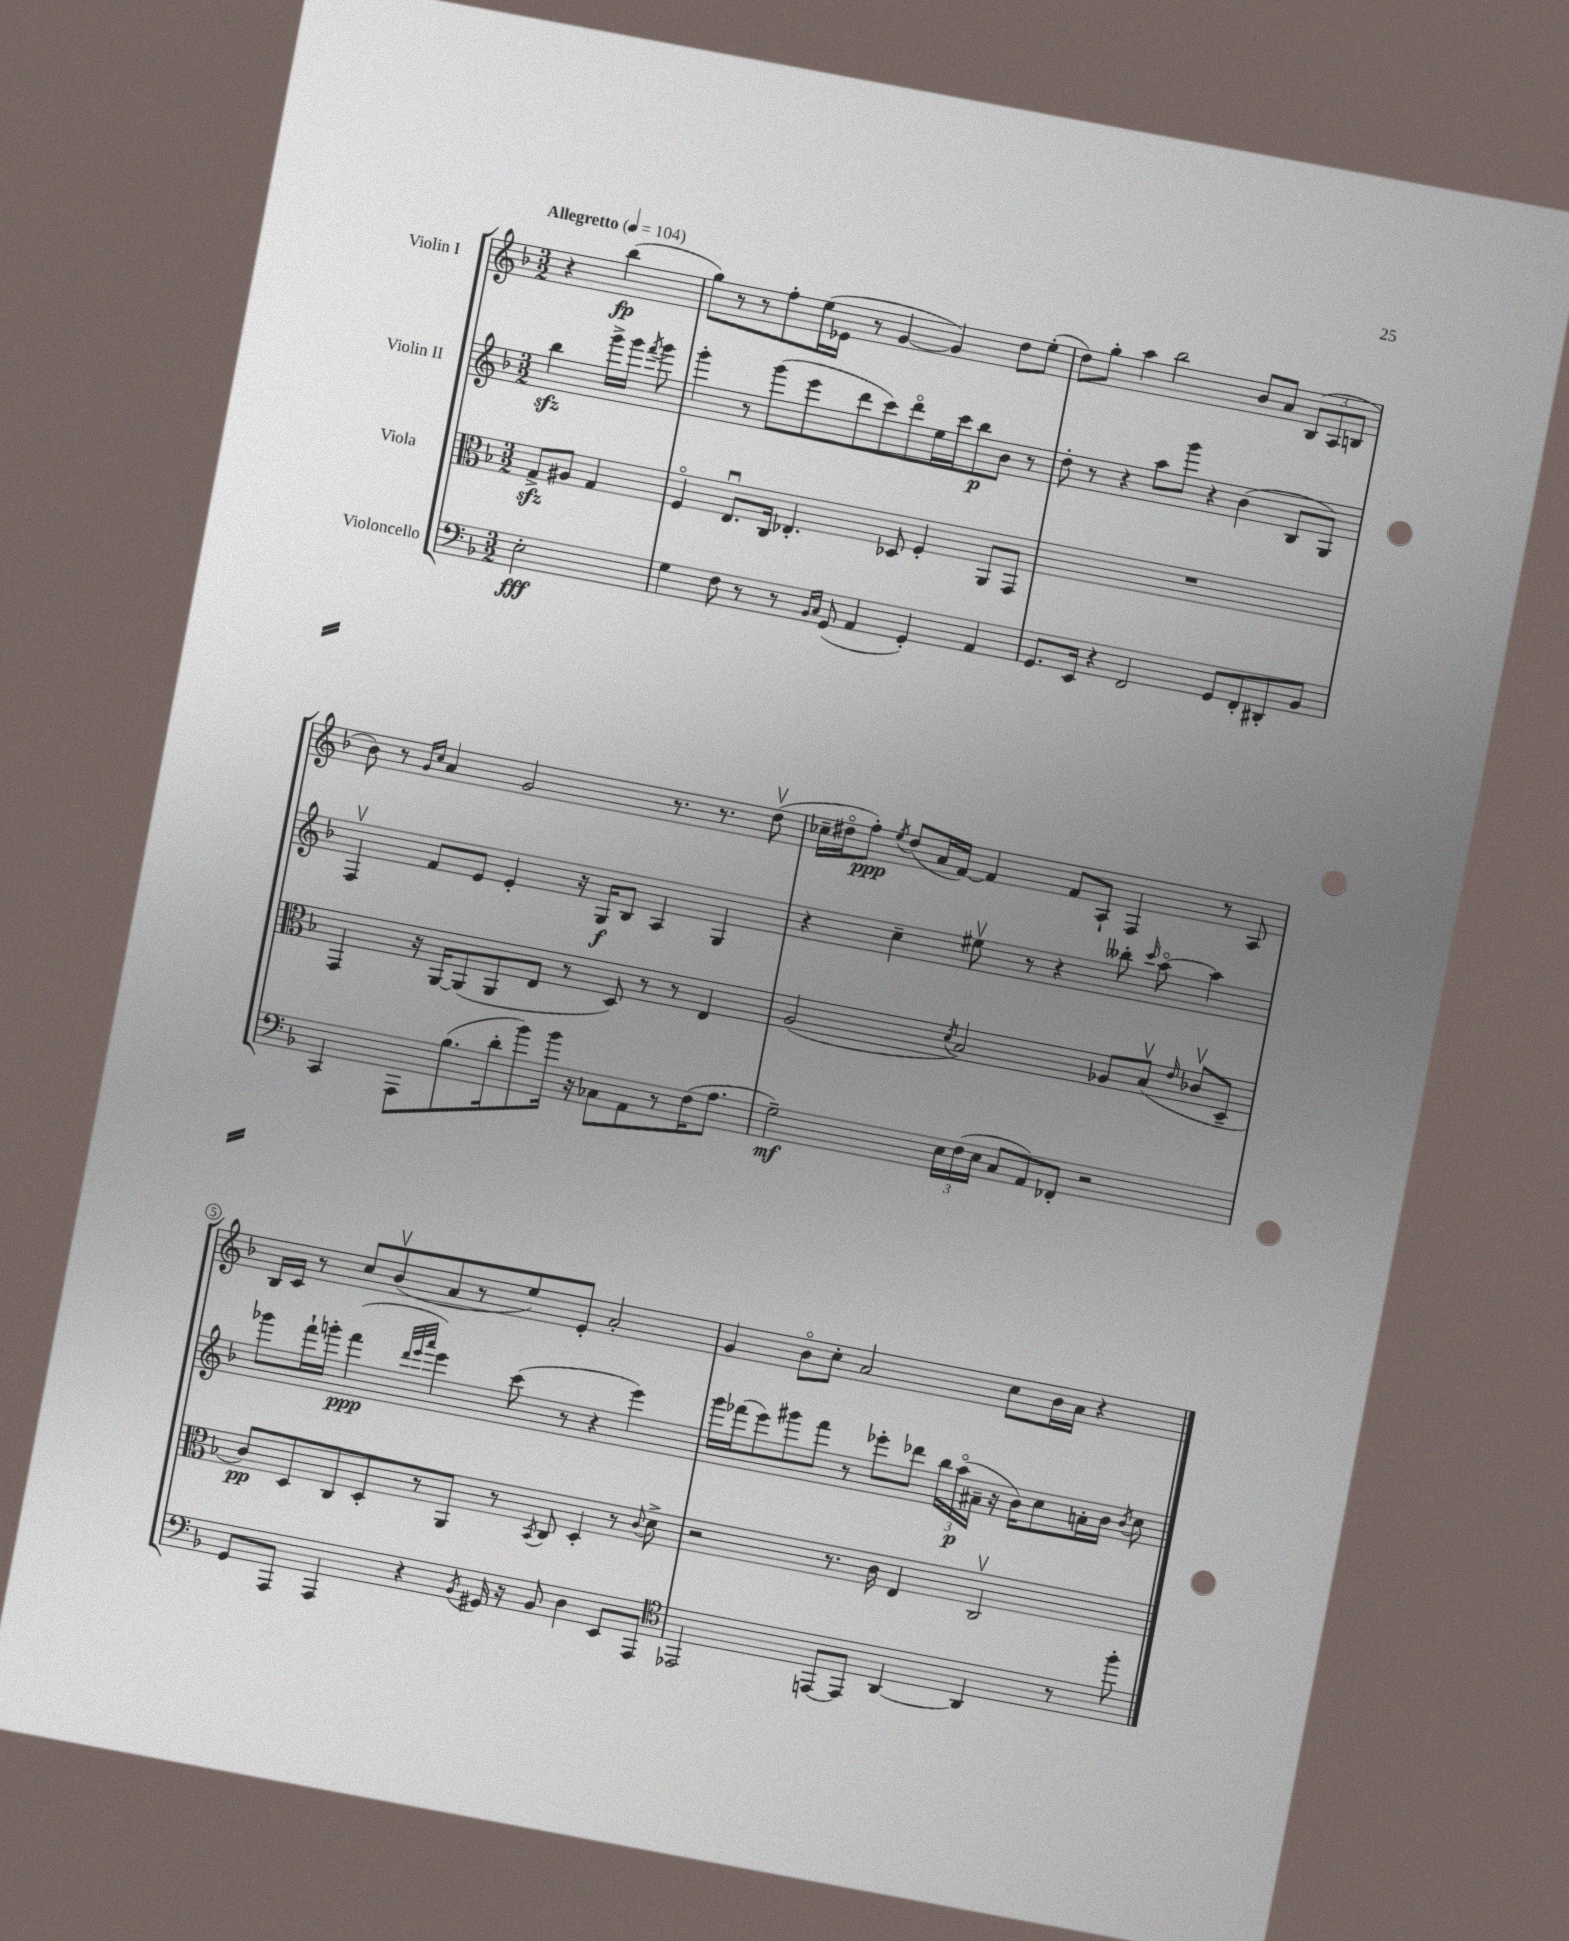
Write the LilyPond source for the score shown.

<<
\new StaffGroup <<
\new Staff = "s0" \with { instrumentName = "Violin I" } {
    \clef treble \key f \major \numericTimeSignature \time 3/2 \partial 2 \tempo "Allegretto" 4 = 104
    \autoBeamOff r4 bes''4\fp( |
    g''8[) r8 r8 f''8-. e''16( ees'16] r8 g'4~ g'4) d''8[ e''8]-.( |
    d''8[) g''8]-. a''4 bes''2 bes'8[ a'8] \tuplet 3/2 { bes8[( a8 b8] } |
    bes'8) r8 \grace { g'16[ c''16] } a'4 g'2 r8. r8. d''8\upbow( |
    ces''16[-- dis''16\flageolet f''8]-.\ppp) \acciaccatura { e''8 } dis''8[( a'16 f'16]~) f'4 f'8[ a8]-! f4 r8 a8 |
    bes16[ c'16] r8 c''8[ bes'8\upbow( a'8 r8 e''8) e'8]-. a'2-. |
    g'4 bes'8[\flageolet c''8]-. a'2 c''8[ bes'16 a'16] r4 \bar "|." |
}
\new Staff = "s1" \with { instrumentName = "Violin II" } {
    \clef treble \key f \major \numericTimeSignature \time 3/2 \partial 2
    \autoBeamOff bes''4\sfz g'''16[-> g'''16] \acciaccatura { f'''8 } g'''8 |
    g'''4-. r8 g'''8[( e'''8 d'''8 c'''8) d'''8\flageolet e''16 c'''16 bes''8\p bes'8] r8 |
    d''8-. r8 r4 a''8[ g'''8] r4 bes'4( bes8[ g8]) |
    f4\upbow f'8[ e'8] e'4-. r16 g16[\f bes8] a4 g4 |
    r4 c''4-- eis''8\upbow r8 r4 beses''8-. \grace { c'''16 } a''8~\flageolet a''4 |
    ges'''8[ f'''16-! g'''16]-. f'''4\ppp( \grace { d'''32[ e'''32 a'''32] } e'''4) c'''8( r8 r4 e'''4) |
    g'''16[ fes'''16( e'''8) gis'''8 fes'''8] r8 ees'''8[-. des'''8] \tuplet 3/2 { bes''16[ a''16\flageolet\p( ais'16]-- } r16 bes'16[) c''8 a'16-. bes'16] \acciaccatura { bes'8 } c''8 \bar "|." |
}
\new Staff = "s2" \with { instrumentName = "Viola" } {
    \clef alto \key f \major \numericTimeSignature \time 3/2 \partial 2
    \autoBeamOff g8[->\sfz ais8] g4 |
    f4\flageolet e8.[\downbow c16] ees4.-. des8 f4-. a,8[ g,8] |
    R1. |
    g,4 r16 a,16[~ a,8( a,8 e8] r8 d8) r8 r8 e4 |
    a2( \acciaccatura { d'8 } bes2) aes8[ bes8]\upbow( \grace { e'16 } ces'8[\upbow d8]-- |
    c'8[\pp) d8 c8 d8-. r8 a,8] r8 \acciaccatura { bes,8 } c8 d4-. r8 \appoggiatura { c'8 } d'8-> |
    r2 r8. c'16 e4 c2\upbow \bar "|." |
}
\new Staff = "s3" \with { instrumentName = "Violoncello" } {
    \clef bass \key f \major \numericTimeSignature \time 3/2 \partial 2
    \autoBeamOff e2-.\fff |
    g4 f8 r8 r8 \grace { bes,16[ c16] } g,8( a,4 g,4-.) a,4 |
    g,8.[ e,16] r4 f,2 g,8[ f,8-. dis,8-. bes,8] |
    c,4 a,,8[ bes8.( d'16-. bes'8) bes'16] r16 ces8[ a,8 r8 f16( a8.] |
    g2--\mf) \tuplet 3/2 { e16[ f16( e16] } c8[ a,8) fes,8]-. r2 |
    g,8[ a,,8] a,,4 r4 \acciaccatura { bes,8 } gis,16 r16 bes,8 d4 e,8[ a,,8] |
    \clef tenor ees,2 e,8[~ e,8] a,4~ a,4 r8 f''8-. \bar "|." |
}
>>
>>
\layout { \context { \Score \override BarNumber.break-visibility = ##(#f #t #t) barNumberVisibility = #(every-nth-bar-number-visible 5) \override BarNumber.stencil = #(make-stencil-circler 0.1 0.3 ly:text-interface::print) } }
